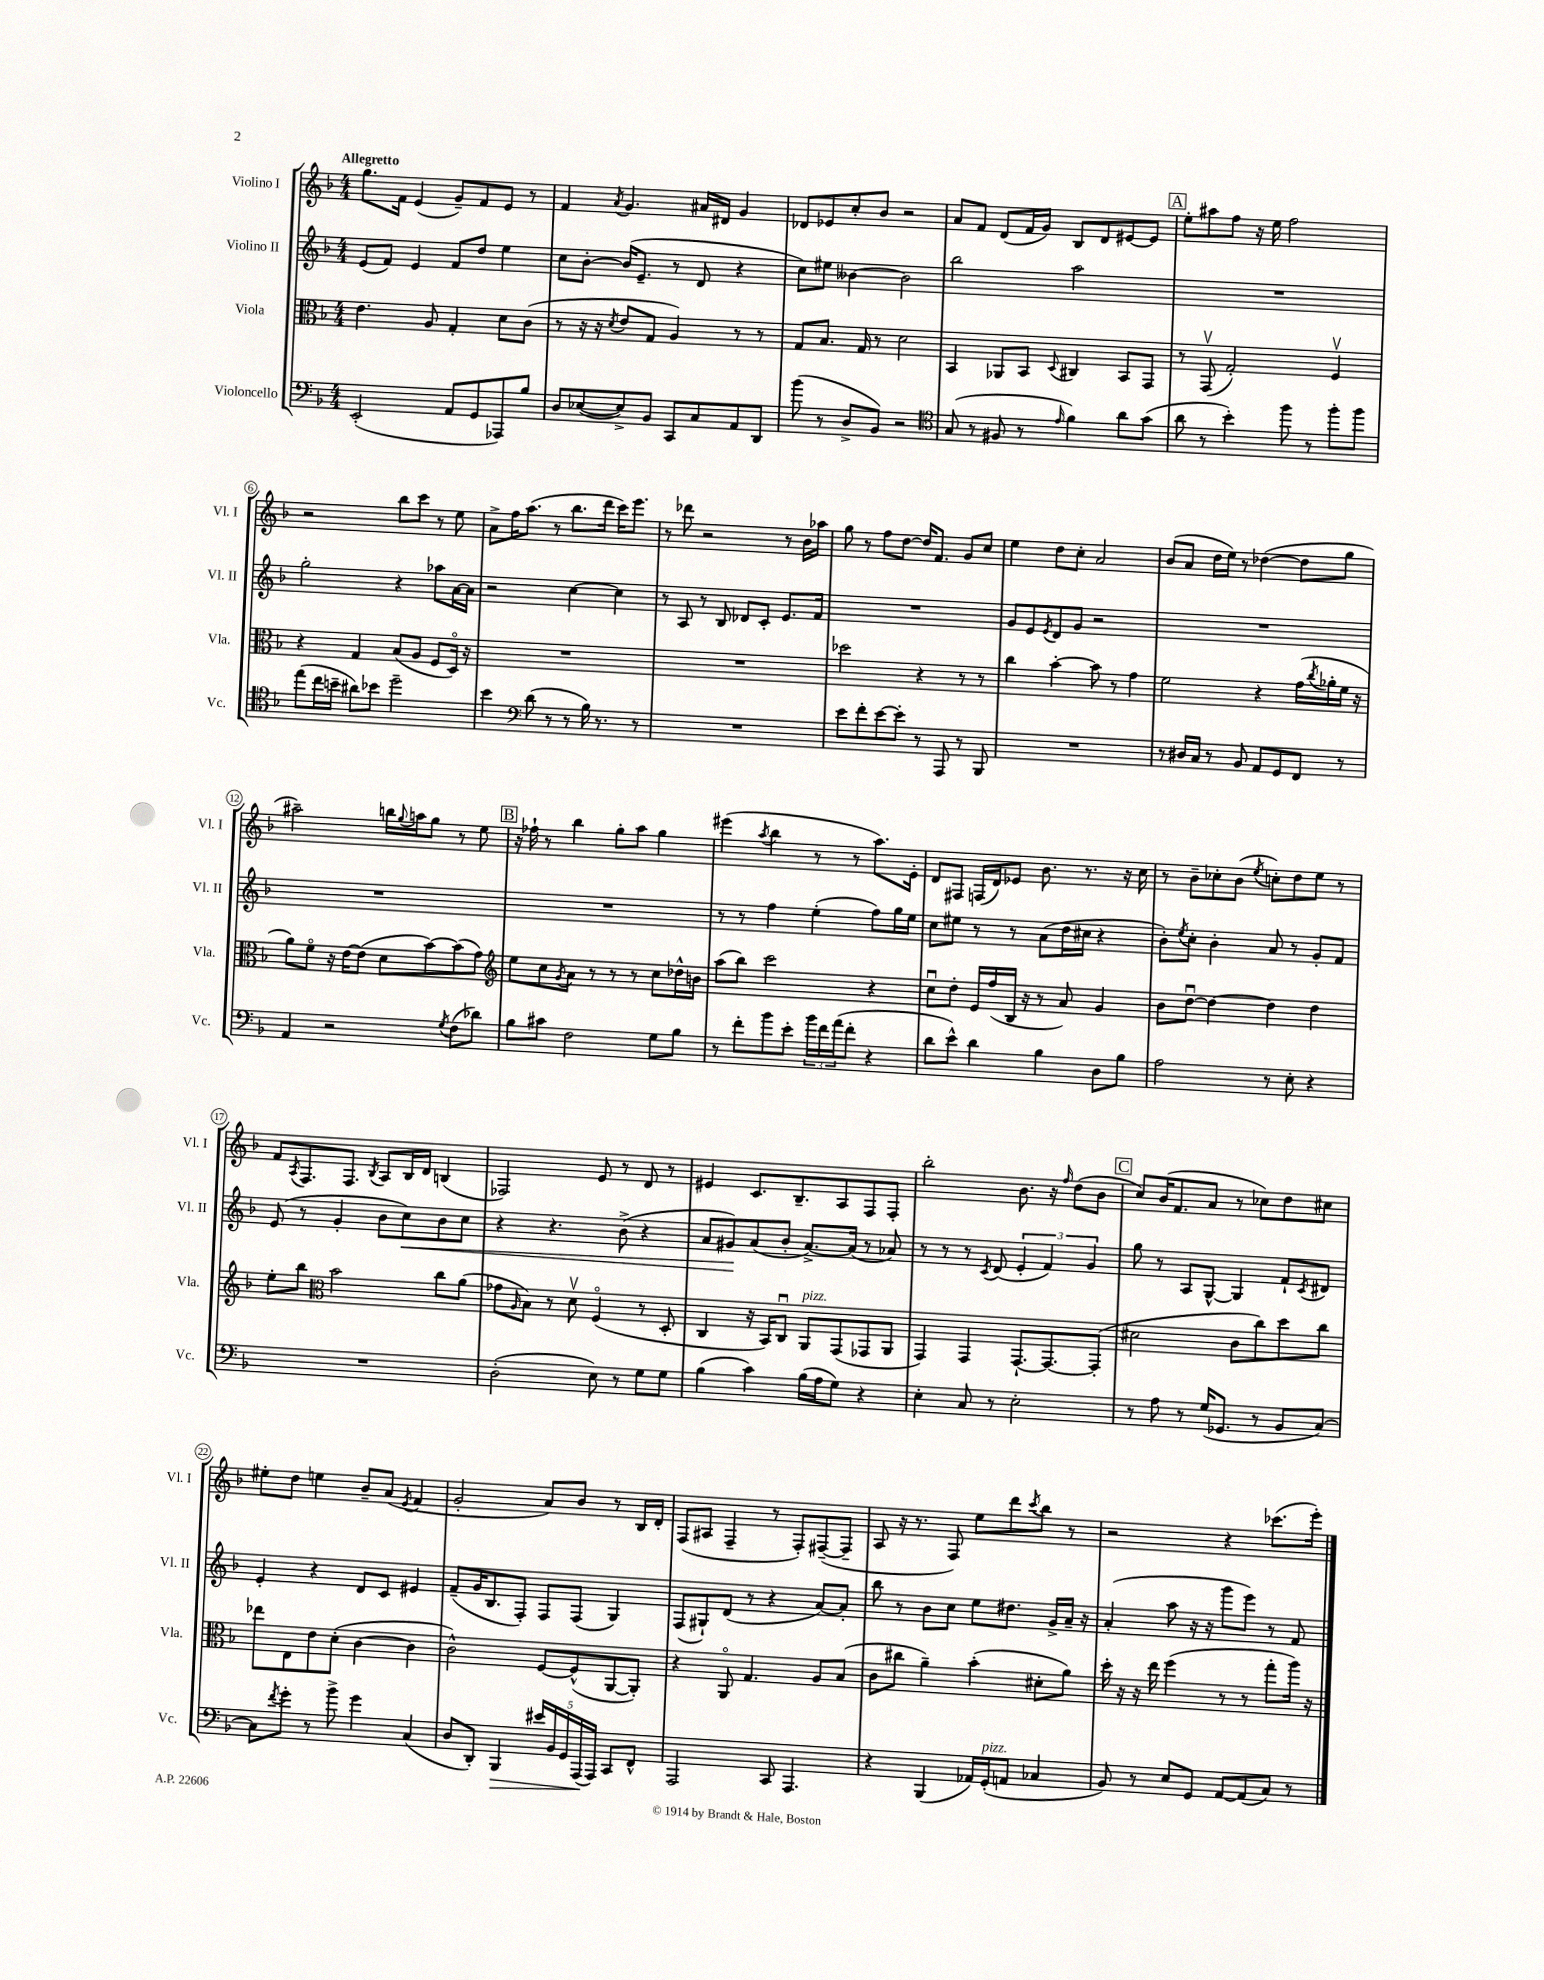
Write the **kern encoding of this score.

**kern	**dynam	**kern	**kern	**dynam	**kern
*part4	*part4	*part3	*part2	*part2	*part1
*staff4	*staff4	*staff3	*staff2	*staff2	*staff1
*I"Violoncello	*	*I"Viola	*I"Violino II	*	*I"Violino I
*I'Vc.	*	*I'Vla.	*I'Vl. II	*	*I'Vl. I
*clefF4	*	*clefC3	*clefG2	*	*clefG2
*k[b-]	*	*k[b-]	*k[b-]	*	*k[b-]
*M4/4	*	*M4/4	*M4/4	*	*M4/4
=1	=1	=1	=1	=1	=1
!	!	!	!	!	!LO:TX:a:B:t=Allegretto
(2EE'/	.	4.e\	(8e/L	.	8.gg\L
.	.	.	8f/J)	.	.
.	.	.	.	.	16f\Jk
.	.	.	4e/	.	(4e/
.	.	8A/	.	.	.
8AA/L	.	4G'/	8f/L	.	8g~/L)
8GG/	.	.	8dd/J	.	8f/
8AAA-X/)	.	8d\L	4ee\	.	8e/J
8B-/J	.	(8c\J	.	.	8r
=2	=2	=2	=2	=2	=2
8D/L	.	8r	8cc\L	.	4f/
([8E-X/	.	16r	[8b-'\J	.	.
.	.	16r	.	.	.
.	.	8qd/	.	.	8qa/
8E-^/])	.	8e/L	(16b-/KL]	.	4.g/
.	.	.	8.e~/J	.	.
8BB-/J	.	8G/J	.	.	.
8CC/L	.	4A/)	8r	.	.
8C/	.	.	8d/	.	16a#X/LL
.	.	.	.	.	16d#X/JJ
8AA/	.	8r	4r	.	4g/
8DD/J	.	8r	.	.	.
=3	=3	=3	=3	=3	=3
(8b-\	.	8G/L	8cc\L)	.	8d-X/L
8r	.	8.B-/J	8ee#X\J	.	8e-X/
8D^/L	.	.	[4b--X\	.	8cc'/
.	.	16G/	.	.	.
8BB-/J)	.	8r	.	.	8b-/J
2r	.	2d\	2b--\]	.	2r
=4	=4	=4	=4	=4	=4
*clefC4	*	*	*	*	*
(8G/	.	4BB-/	2bb-\	.	8a/L
8r	.	.	.	.	8f/J
8F#X/	.	8AA-X/L	.	.	(8d/L
8r	.	8BB-/J	.	.	16f/L
.	.	.	.	.	16g/JJ)
16qqe/	.	8qqD/	.	.	.
4f\)	.	4C#X/	2aa\	.	8B-/L
.	.	.	.	.	8d/
8a\L	.	8BB-/L	.	.	[8e#X/
(8g\J	.	8GG/J	.	.	8e#/J]
!!LO:REH:place=s1:t=A
=5	=5	=5	=5	=5	=5
8a\	.	8r	1r	.	8ee'\L
8r	.	(8GGv/	.	.	8aa#X\
4b-'\)	.	2G'/)	.	.	8ff\J
.	.	.	.	.	16r
.	.	.	.	.	16ee\
8ff\	.	.	.	.	2ff\
8r	.	.	.	.	.
8ff'\L	.	4Fv/	.	.	.
8ff\J	.	.	.	.	.
!!LO:LB:g=z
=6	=6	=6	=6	=6	=6
(8ee\L	.	4r	2gg'\	.	2r
16cc\L	.	.	.	.	.
16bn~\JJ	.	.	.	.	.
8a#X\L)	.	4G/	.	.	.
8b-X\J	.	.	.	.	.
2dd~\	.	(8B-/L	4r	.	8bb-\L
.	.	8A/J	.	.	8ccc\J
.	.	8F/L	8aa-X\L	.	8r
.	.	16D/Jk)	[16a\L	.	8ee\
.	.	16r	16a\JJ]	.	.
=7	=7	=7	=7	=7	=7
4b-\	.	1r	2r	.	8a^\L
.	.	.	.	.	16ff\K
.	.	.	.	.	(8.aa\J
*clefF4	*	*	*	*	*
(8d\	.	.	.	.	.
8r	.	.	.	.	8r
8r	.	.	[4cc\	.	8.bb-\L
16B-\)	.	.	.	.	.
8.r	.	.	.	.	16ddd\Jk
.	.	.	4cc\]	.	16ccc\KL)
.	.	.	.	.	8.eee\J
8r	.	.	.	.	.
=8	=8	=8	=8	=8	=8
1r	.	1r	8r	.	8r
.	.	.	8A/	.	8ddd-X\
.	.	.	8r	.	2r
.	.	.	8B-/	.	.
.	.	.	8d-X/L	.	.
.	.	.	8c'/J	.	.
.	.	.	8.e/L	.	8r
.	.	.	.	.	16b-\LL
.	.	.	16f/Jk	.	16aa-X\JJ
=9	=9	=9	=9	=9	=9
8e\L	.	2dd-X\	1r	.	8gg\
8f'\	.	.	.	.	8r
[8e\	.	.	.	.	8ff\L
8e'\J]	.	.	.	.	[8dd\J
8r	.	4r	.	.	16dd/KL]
.	.	.	.	.	8.f/J
8AAA/	.	.	.	.	.
8r	.	8r	.	.	8g/L
8BBB-/	.	8r	.	.	8cc/J
=10	=10	=10	=10	=10	=10
1r	.	4cc\	8g/L	.	4ee\
.	.	.	8e/	.	.
.	.	.	8qe/	.	.
.	.	[4b-'\	8d/	.	8dd\L
.	.	.	8g/J	.	8cc'\J
.	.	8b-\]	2r	.	2a/
.	.	8r	.	.	.
.	.	4g\	.	.	.
=11	=11	=11	=11	=11	=11
8r	.	2f\	1r	.	(8b-/L
16D#X/LL	.	.	.	.	8a/J
16C/JJ	.	.	.	.	.
8r	.	.	.	.	16dd\LL
.	.	.	.	.	16ee\JJ)
8BB-/	.	.	.	.	8r
8AA/L	.	4r	.	.	([4dd-X\
8GG/	.	.	.	.	.
8FF/J	.	(16g\LL	.	.	8dd-\L]
.	.	8qcc/	.	.	.
.	.	16a-X'\	.	.	.
8r	.	16f\JJ	.	.	8gg\J
.	.	16r	.	.	.
!!LO:LB:g=z
=12	=12	=12	=12	=12	=12
4AA/	.	8a\L)	1r	.	2aa#X~\)
.	.	8f\J	.	.	.
2r	.	16r	.	.	.
.	.	[16e\KL	.	.	.
.	.	(8e\J]	.	.	.
.	.	8d\L	.	.	16bbn\LL
.	.	.	.	.	8qqgg/
.	.	.	.	.	16aan\J
.	.	[8b-\)	.	.	8gg\J
8qG/	.	.	.	.	.
(8F\L	.	(8b-\]	.	.	8r
8d-X\J)	.	8g\J)	.	.	8ee\
!!LO:REH:place=s1:t=B
=13	=13	=13	=13	=13	=13
*	*	*clefG2	*	*	*
8B-\L	.	8ee\L	1r	.	16r
.	.	.	.	.	16ff-X`\
8c#X\J	.	8cc\	.	.	8r
.	.	8qg/	.	.	.
2F\	.	8a\J	.	.	4bb-\
.	.	8r	.	.	.
.	.	8r	.	.	8gg'\L
.	.	8r	.	.	8aa\J
8G\L	.	8cc\L	.	.	4gg\
8B-\J	.	16dd-X^^\L	.	.	.
.	.	16bn\JJ	.	.	.
=14	=14	=14	=14	=14	=14
8r	.	(8aa\L	8r	.	(4eee#X\
8f'\L	.	8bb-\J)	8r	.	.
.	.	.	.	.	8qaa/
8b-\	.	2ccc\	4ff\	.	4bb-\
8e'\J	.	.	.	.	.
24b-\LL	.	.	(4ee'\	.	8r
24f\	.	.	.	.	.
(24a\J	.	.	.	.	.
8f'\J	.	.	.	.	8r
4r	.	4r	8ff\L)	.	8.aa\L)
.	.	.	16gg\L	.	.
.	.	.	16ee\JJ	.	16e'\Jk
=15	=15	=15	=15	=15	=15
8d\L	.	8ccu\L	8cc\L	.	8d/L
8e^^\J)	.	8dd'\J	8ee#X\J	.	8F#X/J
4d\	.	16e/LL	8r	.	(16Fn/LL
.	.	(16ff/	.	.	16d/J)
.	.	16B-/JJ	8r	.	8e-X/J
.	.	16r	.	.	.
4B-\	.	8r	(8a\L	.	8.b-\
.	.	8a/)	16dd\L	.	.
.	.	.	16cc#X\JJ	.	8.r
8D\L	.	4g/	4r	.	.
8B-\J	.	.	.	.	16r
.	.	.	.	.	16cc\
=16	=16	=16	=16	=16	=16
2A\	.	8b-\L	8b-'\L)	.	8r
.	.	.	8qee/	.	.
.	.	[8ddu\J	8cc'\J	.	8b-~\L
.	.	4dd\_	4b-'\	.	8cc-X'\
.	.	.	.	.	(8b-\J
.	.	.	.	.	8qee/
8r	.	4dd\]	8a/	.	8ccn'\L)
8E'\	.	.	8r	.	8dd\
4r	.	4dd\	8g'/L	.	8ee\J
.	.	.	8f/J	.	8r
!!LO:LB:g=z
=17	=17	=17	=17	=17	=17
1r	.	8ee'\L	(8e/	.	8f/L
.	.	.	.	.	8qA/
.	.	8bb-\J	8r	.	8.F/
*	*	*clefC3	*	*	*
.	.	2b-\	4g'/	.	.
.	.	.	.	.	8.F/J
.	.	.	.	.	8qB-/
.	.	.	8b-\L	.	8A/L
!	!	!	!	!LO:HP:b	!
.	.	.	8cc\)	<	16B-/L
.	.	.	.	.	16d/JJ
.	.	8cc\L	8b-\	.	(4Bn/
.	.	(8a\J	8cc\J	.	.
=18	=18	=18	=18	=18	=18
(2D'\	.	8g-X\L	4r	.	2F-X/)
.	.	16qqA/	.	.	.
.	.	8B-\J)	.	.	.
.	.	8r	4.r	.	.
.	.	8dv\	.	.	.
8E\)	.	(4F/	.	.	8e/
8r	.	.	(8b-^\	.	8r
8G\L	.	8r	4r	.	8d/
8G\J	.	8D'/	.	.	8r
=19	=19	=19	=19	=19	=19
(4B-\	.	4C/	8a/L	.	4e#X/
.	.	.	8g#X/)	.	.
4c\)	.	16r	(8a/	[	8.c/L
.	.	16BB-/KL)	.	.	.
.	.	8Cu/J	8b-'/J	.	.
.	.	.	.	.	8.B-~/
!	!	!LO:TX:a:i:t=pizz.	!	!	!
(16B-\LL	.	8AA/L	[8.a^/L)	.	.
16A\J	.	.	.	.	.
8G\J)	.	(8GG/	.	.	8A/
.	.	.	(16a/Jk]	.	.
4r	.	8GG-X/	8r	.	8F/
.	.	8AA/J	8a-X/)	.	8F'/J
=20	=20	=20	=20	=20	=20
4E'\	.	4GG/)	8r	.	2bb-'\
.	.	.	8r	.	.
8C/	.	4GG/	8r	.	.
.	.	.	8qc/	.	.
8r	.	.	(8d/	.	.
2E'\	.	[8.GG`/L	6e'/	.	8.b-\
.	.	.	6f/)	.	.
.	.	8.GG/_	.	.	16r
.	.	.	.	.	16qqff/
.	.	.	.	.	(8dd\L
.	.	.	6g/	.	.
.	.	(8GG'/J]	.	.	8b-\J
!!LO:REH:place=s1:t=C
=21	=21	=21	=21	=21	=21
8r	.	2d#X\	8gg\	.	8cc/L)
8A\	.	.	8r	.	(16b-/K
.	.	.	.	.	8.f/
8r	.	.	8A/L	.	.
(16G/KL	.	.	[8G^^/J	.	8a/J
8.GG-X/J	.	.	.	.	.
.	.	8c\L	4G/]	.	8r
8r	.	8cc\)	.	.	8cc-X\L)
8BB-/L	.	8dd\	8f`/L	.	8dd\
.	.	.	8qc/	.	.
[8C/J)	.	8cc\J	8d#X/J	.	8cc#X\J
!!LO:LB:g=z
=22	=22	=22	=22	=22	=22
8C\L]	.	8ee-X\L	4e'/	.	8ee#X'\L
8qf/	.	.	.	.	.
8g'\J	.	8E\	.	.	8dd\J
8r	.	8e\	4r	.	4een\
8b-^\	.	(8d'\J	.	.	.
4g\	.	[4c\	8d/L	.	8b-~/L
.	.	.	8c/J	.	(8a/J
.	.	.	.	.	8qe/
(4C/	.	4c\]	4e#X/	.	4f/
=23	=23	=23	=23	=23	=23
8D/L	.	2c^^\)	(8f~/L	.	2g'/
8DD'/J)	.	.	16g/K	.	.
.	.	.	8.B-/	.	.
!	!LO:HP:b	!	!	!	!
4BBB-/	>	.	.	.	.
.	.	.	8F'/J)	.	.
20e#X/LL	.	[8F/L	8F/L	.	8a/L)
20BB-/	.	.	.	.	.
20GG/	.	.	.	.	.
.	.	(8F^^/]	(8F/J	.	8b-/J
(20AAA/	.	.	.	.	.
20AAA/JJ)	]	.	.	.	.
8CC/L	.	[8AA/	4G/)	.	8r
8FF^^/J	.	8AA'/J])	.	.	16B-/LL
.	.	.	.	.	16d'/JJ
=24	=24	=24	=24	=24	=24
2AAA/	.	4r	(8F/L	.	(8F/L
.	.	.	8G#X`/)	.	8A#X/J
.	.	8AA/	(8d/J	.	4F~/
.	.	4.G/	8r	.	.
8CC/	.	.	4r	.	8r
4.AAA/	.	.	.	.	8F'/L)
.	.	8A/L	[8a/L)	.	([8F#X~/
.	.	(8B-/J	8a'/J]	.	8F#~/J]
=25	=25	=25	=25	=25	=25
4r	.	8c\L	8bb-\	.	8A/
.	.	8cc#X\J	8r	.	16r
.	.	.	.	.	8.r
(4BBB-/	.	4a~\)	8b-\L	.	.
.	.	.	8cc\J	.	8F/)
16AA-X/LL)	.	(4b-'\	8ee\L	.	8ee\L
!LO:TX:a:i:t=pizz.	!	!	!	!	!
(16GG'/J	.	.	.	.	.
8AAn/J	.	.	8.dd#X\J	.	8ddd\
.	.	.	.	.	8qccc/
4C-X/	.	8d#X'\L	.	.	8bb-\J
.	.	.	16g^/LL	.	.
.	.	8a\J)	16a~/JJ	.	8r
.	.	.	16r	.	.
=26	=26	=26	=26	=26	=26
8BB-/)	.	16dd'\	(4a'/	.	2r
.	.	16r	.	.	.
8r	.	16r	.	.	.
.	.	16ee\	.	.	.
8E/L	.	(4ff\	8aa\	.	.
8GG/J	.	.	16r	.	.
.	.	.	16r	.	.
[8AA/L	.	8r	8ggg\L	.	4r
(8AA/]	.	8r	8eee\J)	.	.
8C/J)	.	8gg'\L	8r	.	(8.ccc-X\L
8r	.	16aa\Jk)	8f/	.	.
.	.	16r	.	.	16eee'\Jk)
==	==	==	==	==	==
*-	*-	*-	*-	*-	*-
